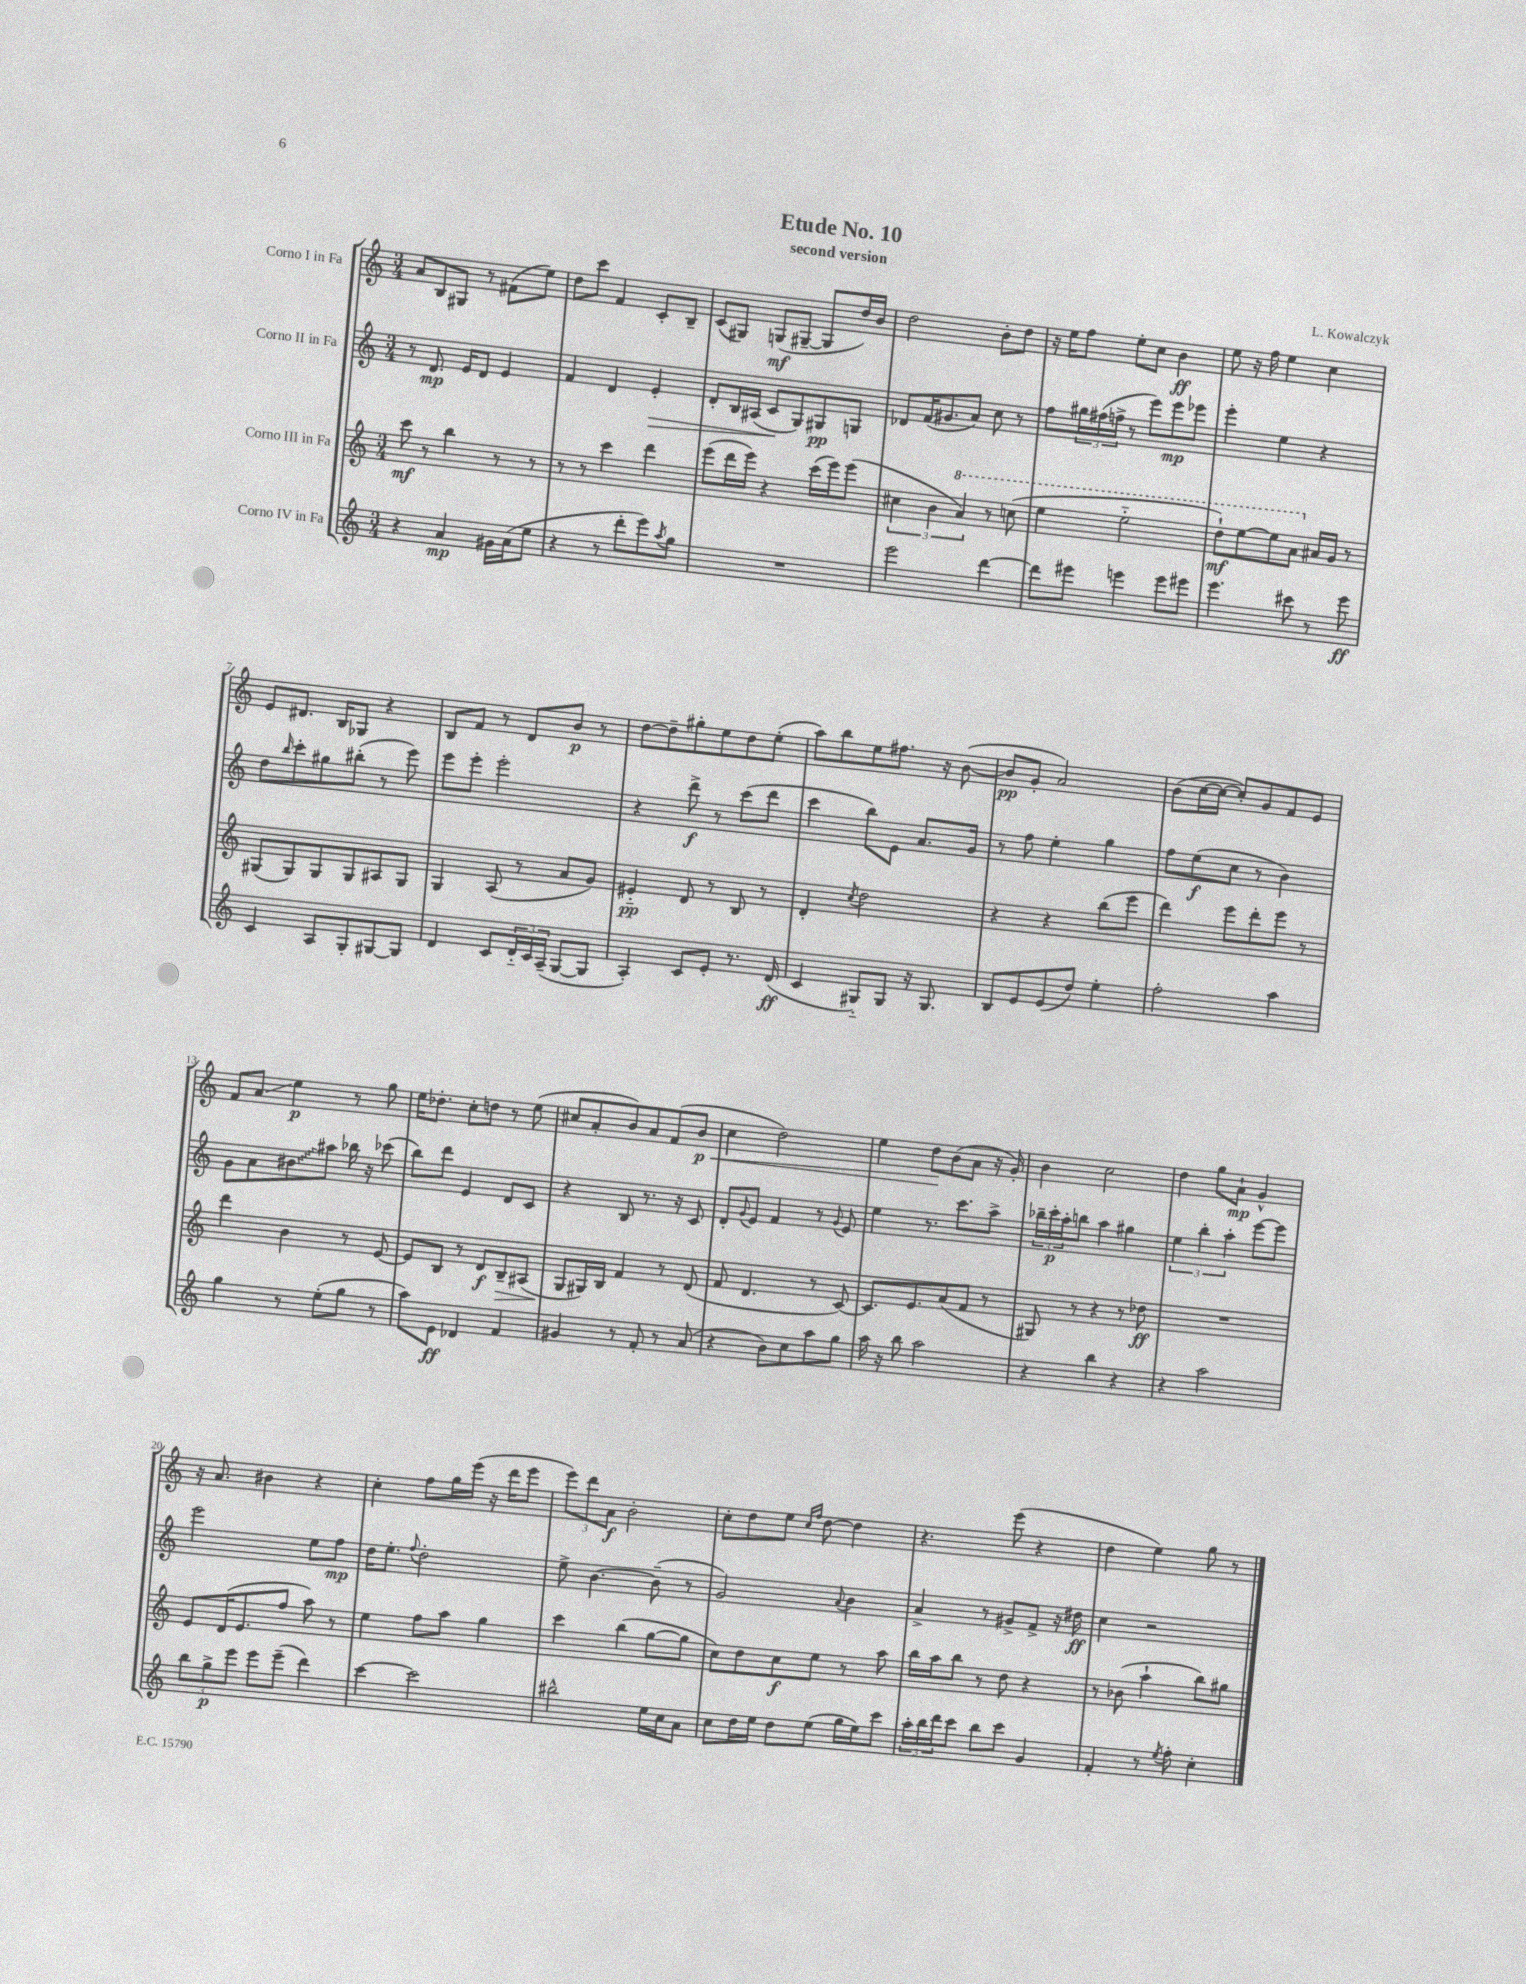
\header { title = "Etude No. 10" composer = "L. Kowalczyk" subtitle = "second version" }
<<
\new StaffGroup <<
\new Staff = "s0" \with { instrumentName = "Corno I in Fa" } {
    \clef treble \key c \major \numericTimeSignature \time 3/4
    a'8 b8 gis8 r8 fis'8( e''8) |
    d''8 c'''8 f'4 c'8-. b8-- |
    c'8( gis8) g8\mf( gis8~-- gis8 d''16) b'16 |
    d''2 b'8-. d''8 |
    r16 e''16 f''8 e''8-. c''8 b'4\ff |
    e''8 r16 f''16 e''4 c''4 |
    e'8 dis'8. b16 ges8 r4 |
    b8 f'8 r8 d'8 b'8\p r8 |
    d''8~ d''8-- gis''8-. e''8 d''8 e''8-.( |
    a''8) b''8 e''8 fis''8. r16 b'8~( |
    b'8\pp g'8-. a'2) |
    b'8( c''16~ c''16~ c''8-.) g'8 f'8 e'8 |
    f'8 a'8\glissando e''4\p r8 g''8 |
    e''16 des''8.-. c''8-. d''8 r8 e''8( |
    cis''8 a'8-. b'8) a'8 f'8( b'8\p\< |
    c''4 d''2) |
    e''4 d''8\! b'8( a'8 r16 g'16-.) |
    b'4 c''2 |
    d''4 g''8 a'8-!\mp g'4-^ |
    r16 a'8. bis'4 r4 |
    c''4-. f''8 g''16 e'''16( r16 d'''16 e'''8 |
    \tuplet 3/2 { e'''8) d'''8 a'8\f } b'2-. |
    c''8-. d''8 e''8 \grace { c''16 f''16 } d''8~ d''4 |
    r4. e'''8( r4 |
    d''4 e''4) g''8 r8 \bar "|." |
}
\new Staff = "s1" \with { instrumentName = "Corno II in Fa" } {
    \clef treble \key c \major \numericTimeSignature \time 3/4
    r8 d'8.\mp e'16 d'8 e'4 |
    f'4 d'4 e'4-.\> |
    d'8-. b16 ais16( c'8\! g8) gis8\pp g8 |
    des'8 f'16( gis'8. a'8) c''8 r8 |
    f''8 \tuplet 3/2 { gis''16 fis''16( f''16-> } r8 e'''8) e'''8\mp ees'''8 |
    e'''4-. e''4 r4 |
    d''8 \grace { b''16 } c'''8-. gis''8 bis''8-.( r8 e'''8) |
    e'''8 e'''8-. e'''2-. |
    r4 d'''8->\f r8 c'''8( d'''8 |
    c'''4 b''8) e'8 a'8. g'16 |
    r8 f''8 e''4-. g''4 |
    f''8 e''8\f( c''8 r8 b'4) |
    g'8 a'8 \once \override Glissando.style = #'zigzag bis'8\glissando ais''8 bes''16 r16 ces'''8( |
    b''8) d'''8 e'4 d'8 c'8 |
    r4 b8 r8. r16 c'8 |
    d'8-. \appoggiatura { g'8 } e'8 f'4 r8 \appoggiatura { g'8 } e'8 |
    e''4 r8. c'''8. a''8-> |
    \tuplet 3/2 { bes''16-- c'''16-.\p a''16-. } b''8 a''4 gis''4 |
    \tuplet 3/2 { e''4 b''4-. a''4-. } e'''8~ e'''8 |
    e'''2 e''8 f''8\mp |
    d''16 e''8.-. \appoggiatura { f''8 } d''2-. |
    e''8-> b'4.~ b'8--( r8 |
    g'2) \appoggiatura { a'8 } b'4 |
    a'4-> r8 gis'8-> f'8-> r16 dis''16\ff |
    c''4 r2 \bar "|." |
}
\new Staff = "s2" \with { instrumentName = "Corno III in Fa" } {
    \clef treble \key c \major \numericTimeSignature \time 3/4
    c'''8\mf r8 b''4 r8 r8 |
    r8 r8 c'''4 d'''4 |
    e'''8( d'''16 e'''16) r4 c'''16( e'''16) e'''8( |
    \tuplet 3/2 { cis''4 b'4 \ottava #1 a''4) } r8 c'''!8( |
    e'''4 e'''2-_ |
    d'''8-!\mf) e'''8~ e'''8 a''8 \ottava #0 ais'16 g'16 r8 |
    gis8( gis8) gis8 gis8 ais8 gis8 |
    g4 a8( r8 a'8 g'8) |
    eis'4-_\pp d'8 r8 b8 r8 |
    d'4-. \acciaccatura { c''8 } d''2 |
    r4 r4 b''8( e'''8 |
    d'''4) e'''8 d'''8-. e'''8 r8 |
    d'''4 b'4 r8 e'8~ |
    e'8 b8 r8 d'8\f b8--\> ais8( |
    g8\! gis16) b16 f'4 r8 d'8( |
    f'8 d'4. r8 c'8~) |
    c'8. e'8. a'8( f'8 r8 |
    gis8) r8 r4 r8 des''8\ff |
    R2. |
    e'8 d'16( e'8. f''8 a''8) r8 |
    e''4 f''8 a''8 g''4 |
    c'''4 b''4( g''8~ g''8 |
    c''8) d''8 c''8\f e''8 r8 a''8 |
    b''16 a''16 b''8 r8 d''8 r4 |
    r8 bes'8( a''4-! b''8) gis''8 \bar "|." |
}
\new Staff = "s3" \with { instrumentName = "Corno IV in Fa" } {
    \clef treble \key c \major \numericTimeSignature \time 3/4
    r4 a'4\mp gis'16 a'16( e''8 |
    r4 r8 d'''8-. e'''8) \acciaccatura { a''8 } g''8 |
    R2. |
    e'''2 d'''4~ |
    d'''8 eis'''8 e'''4 e'''8 eis'''8 |
    e'''4. cis'''8 r8 e'''8\ff |
    c'4 a8 g8-. gis8~ gis8 |
    d'4 c'8 \tuplet 3/2 { d'16-_ c'16 a16--( } g8~ g8 |
    a4-.) c'8 e'8-. r8. d'16\ff( |
    c'4 gis8-_) gis8 r16 gis8. |
    b8 e'8 e'8( d''8) e''4-. |
    f''2-. a''4 |
    g''4 r8 e''8-.( g''8 r8 |
    a''8) e'8\ff des'4 f'4 |
    gis'4 r8 f'8-. r8 a'8( |
    r4 b'8) c''8 a''8 g''8 |
    a''16 r16 b''8 a''2 |
    r4 b''4 r4 |
    r4 a''2 |
    \tuplet 3/2 { b''8 g''8->\p e'''8 } e'''8 e'''8--( d'''4) |
    c'''4~ c'''2 |
    bis''2-^ e''16 c''16 a'8 |
    c''8 d''16 e''16 d''8 e''8( g''16 e''16) c'''8 |
    \tuplet 3/2 { a''16-. b''16 d'''16 } c'''8 b''8 c'''8 g'4 |
    f'4-. r8 \acciaccatura { e''8 } f''8-. c''4-. \bar "|." |
}
>>
>>
